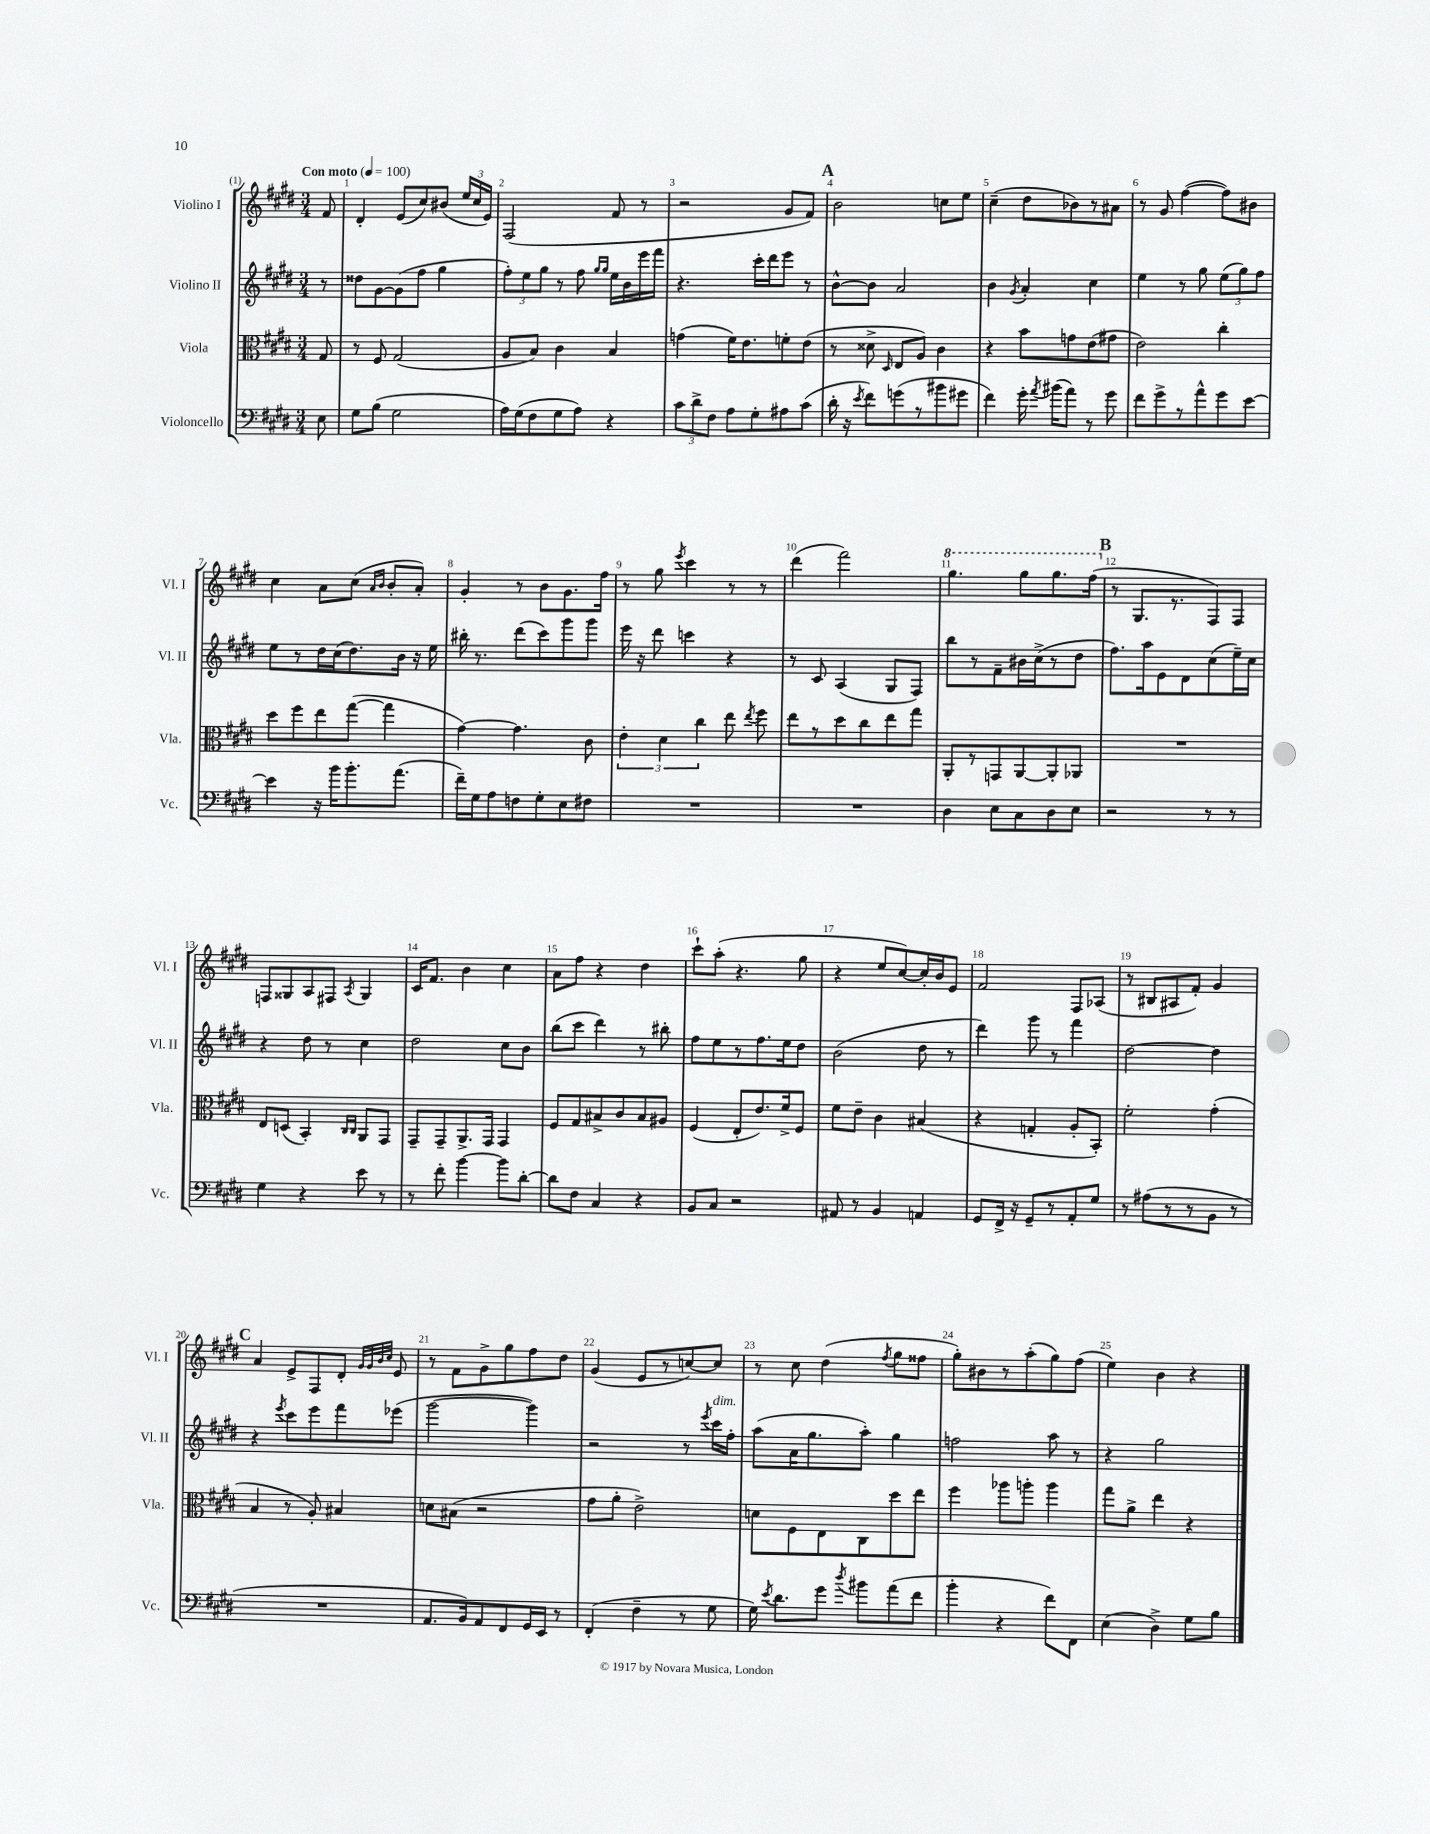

**kern	**kern	**kern	**kern
*staff4	*staff3	*staff2	*staff1
*clefF4	*clefC3	*clefG2	*clefG2
*k[f#c#g#d#]	*k[f#c#g#d#]	*k[f#c#g#d#]	*k[f#c#g#d#]
*M3/4	*M3/4	*M3/4	*M3/4
*MM100	*MM100	*MM100	*MM100
8E	8G#	8r	8f#
=	=	=	=
8G#	8r	8dd##	4d#'
(8B	8F#	[8g#	.
2G#	(2G#	(8g#]	(8e
.	.	8ff#	8cc#)
.	.	4gg#	(8b#
.	.	.	24ee
.	.	.	24cc#
.	.	.	24e)
=	=	=	=
16A)	8A	12ff#')	(2F#
(16G#	.	.	.
.	.	12ee	.
8F#	8B)	.	.
.	.	12gg#	.
8G#	4c#	8r	.
8A)	.	8ff#	.
.	.	16qqgg#	.
.	.	16qqgg#	.
4r	4B	16ee	8f#
.	.	16b	.
.	.	16eee	8r
.	.	16fff#	.
=	=	=	=
12c#	(4g	4.r	2r
12d#^	.	.	.
12F#	.	.	.
8A	16f#)	.	.
.	8.e	.	.
8G#'	.	16ccc#'	.
.	.	16ddd#	.
8A#	8f'	8eee	8g#
(8c#	(8e	8r	8f#)
=	=	=	=
16d#'	8r	[8b^^	2b
16r	.	.	.
8qe	.	.	.
8f#)	8d##^	8b]	.
.	16qqD#	.	.
(8g	8E	2a	.
8r	8A)	.	.
8b#	4c#	.	8cc
8g#	.	.	8ee
=	=	=	=
4f#)	4r	4b	(4cc#~
.	.	8qg#	.
16g#'	8b	4a'	8dd#
8qa	.	.	.
(16b#	.	.	.
8a)	8g	.	8b-)
8r	(8e	4cc#	8r
8g#	8g#	.	8a#
=	=	=	=
8f#	2e)	4ee	8r
8g#^	.	.	8g#
8r	.	8r	([4ff#
8a^^	.	8gg#	.
8g#	4cc#'	(12ee	8ff#])
.	.	12gg#)	.
[8e	.	.	8b#
.	.	12ff#	.
=	=	=	=
4e]	8dd#	8ee	4cc#
.	8ff#	8r	.
16r	8ee	16dd#	8a
16b	.	(16cc#	.
8.b'	([8gg#	8.dd#)	(8cc#
.	.	.	16qqa
.	.	.	16qqb
.	4gg#]	.	8b'
(8.a	.	16b	.
.	.	16r	8a')
.	.	16ee	.
=	=	=	=
16f#~)	[4g#)	16bb#'	4g#'
16G#	.	8.r	.
8A	.	.	.
8F	4.g#]	(8ddd#	8r
8G#'	.	8ccc#)	8b
8E	.	8ggg#	8.g#
8F#	8c#	8ggg#	.
.	.	.	16ff#
=	=	=	=
2.r	6e'	16eee	8r
.	.	16r	.
.	.	8ddd#	8gg#
.	6d#	.	.
.	.	.	8qeee
.	.	4ccc	4ccc#
.	6cc#	.	.
.	8ee	4r	8r
.	8qee	.	.
.	8ff#	.	8r
=	=	=	=
2.r	8ee	8r	(4ddd#
.	8r	8c#	.
.	8dd#	(4A	2fff#)
.	8cc#	.	.
.	8ee	8G#	.
.	8gg#	8F#)	.
=	=	=	=
4D#	8AA'	8bb	4.ggg#
.	8r	8r	.
8E	8GG	8f#~	.
8C#	[8AA	16b#	8ggg#
.	.	(16cc#^	.
8D#	8AA']	8r	8.ggg#
8E	8AA-	8dd#	.
.	.	.	(16fff#
=	=	=	=
2r	2.r	8.ff#)	8r
.	.	.	8.G#
.	.	16aa	.
.	.	8e	.
.	.	.	8.r
.	.	8d#	.
8r	.	(8cc#	8F#)
8r	.	16ee~)	8F#
.	.	16cc#	.
=	=	=	=
4G#	8E	4r	8F
.	(8D	.	8G##
4r	4BB')	8dd#	8A
.	.	8r	8F#
.	16qqC#	.	.
.	16qqC#	.	8qA
8e	8AA	4cc#	4G##
8r	8GG#	.	.
=	=	=	=
8r	8GG#~	2dd#	16c#
.	.	.	8.f#
8f#'	8GG#~	.	.
[4b	8.AA^	.	4b
.	16GG#	.	.
8b]	4GG#	8cc#	4cc#
[8d#'	.	8b	.
=	=	=	=
8d#]	8F#	(8bb	8a
8F#	8G#	8ccc#	8ff#
4C#	8B#^	4ddd#)	4r
.	8c#	.	.
4r	8B#	8r	4dd#
.	8A#	8bb#'	.
=	=	=	=
8BB	(4F#	8ff#	8ccc#`
8C#	.	8ee	(8aa'
2r	8E'	8r	4.r
.	8.e)	8.ff#	.
.	16f#^	16ee	.
.	8F#	8dd#	8gg#
=	=	=	=
8AA#	8f#	(2b	4r
8r	8e~	.	.
4BB	4c#	.	8ee
.	.	.	[8cc#)
4AA	(4B#	8dd#	16cc#']
.	.	.	16b
.	.	8r	8e
=	=	=	=
8GG#	4r	4ddd#)	2f#
16FF#^	.	.	.
16r	.	.	.
8GG#~	4G'	8ggg#	.
8r	.	8r	.
8AA'	8A'	4fff#	8F#
8G#	8BB')	.	(8A-
=	=	=	=
8r	2f#'	[2dd#	8r
(8A#	.	.	8B#
8r	.	.	8A#
8r	.	.	8f#')
8BB	(4g#'	4dd#]	4g#
8r	.	.	.
=	=	=	=
2.r	4B	4r	4a
.	.	8qeee	.
.	8r	8ccc#	8e^
.	8A')	8eee	8F#
.	4B#	8fff#	8d#'
.	.	.	32qqg#
.	.	.	32qqg#
.	.	.	32qqb
.	.	.	32qqcc#
.	.	(8eee-	8e
=	=	=	=
8.AA	8d	[2ggg#	8r
.	(8B#	.	8f#
16BB)	.	.	.
8AA	2r	.	8g#^
8FF#	.	.	8gg#
16GG#	.	4ggg#])	8ff#
16EE	.	.	.
8r	.	.	8dd#
=	=	=	=
(4FF#'	8g#	2r	(4g#
.	8a'	.	.
4F#~	2e^)	.	8e
.	.	.	8r
8r	.	8r	[8cc)
.	.	8qeee	.
8G#	.	16ccc#	8cc]
.	.	16ff#'	.
=	=	=	=
16G#)	8d	(8aa	8r
8qe	.	.	.
8.d#	.	.	.
.	8F#	16a	8cc#
.	.	8.gg#	.
8g#	8E	.	(4dd#
8qdd#	.	.	.
8b#	8C#	8aa')	.
.	.	.	8qff#
(8a	8dd#	4gg#	8gg#
8f#	8ee	.	8ff##
=	=	=	=
4b'	4ff#	2ff	8gg#')
.	.	.	8b#
4r	8aa-	.	8r
.	8aa'	.	(8aa'
8f#)	4aa	8aa	8gg#)
8FF#	.	8r	(8ff#
=	=	=	=
(4E	8gg#	4r	4ee)
.	8a^	.	.
4D#^)	4ee	2gg#	4b
8G#	4r	.	4r
8B	.	.	.
==	==	==	==
*-	*-	*-	*-
